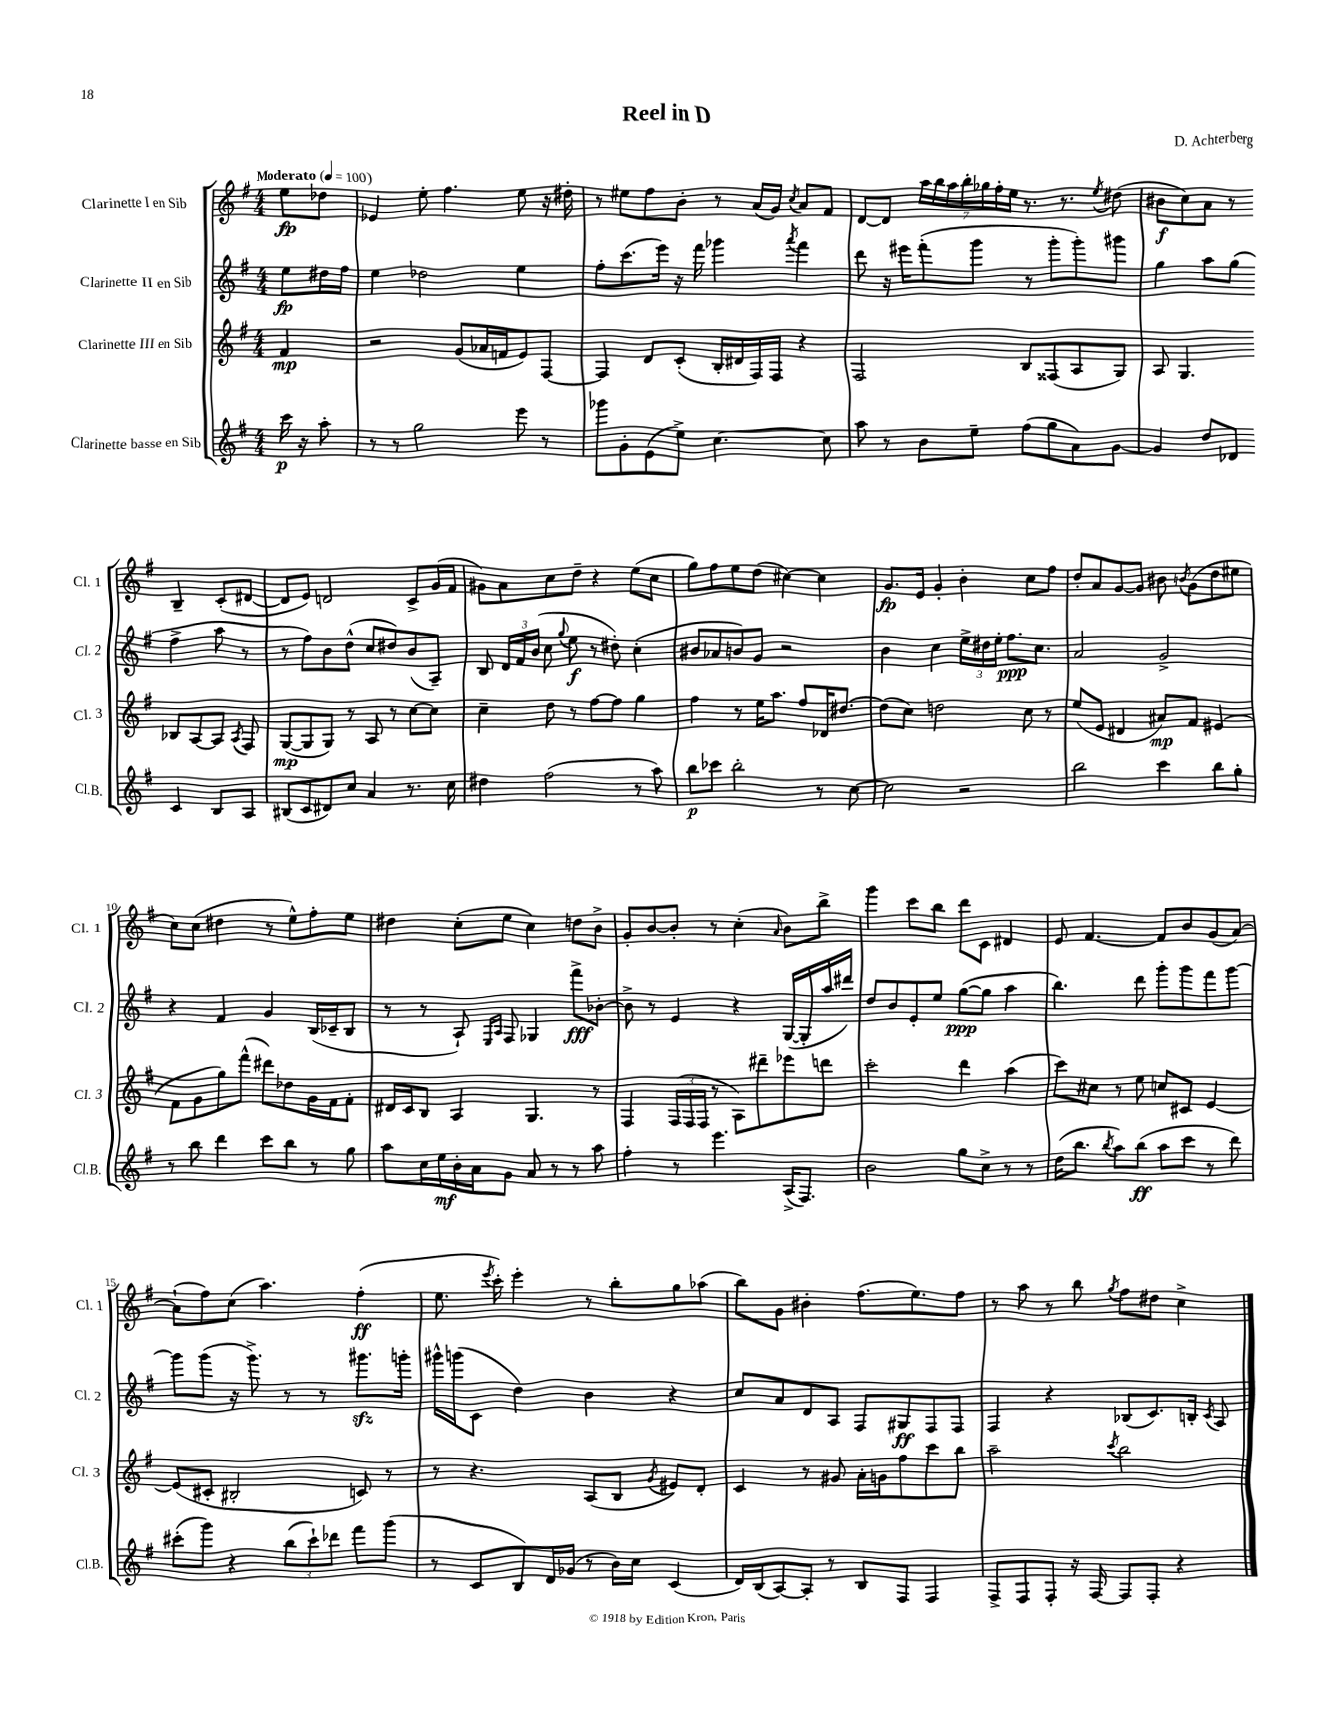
\header { title = "Reel in D" composer = "D. Achterberg" }
<<
\new StaffGroup <<
\new Staff = "s0" \with { instrumentName = "Clarinette I en Sib" shortInstrumentName = "Cl. 1" } {
    \clef treble \key g \major \numericTimeSignature \time 4/4 \partial 4 \tempo "Moderato" 4 = 100
    \autoBeamOff e''8[\fp des''8] |
    ees'4 e''8-. fis''4. e''8 r16 dis''16-. |
    r8 eis''8[ fis''8 b'8]-. r8 a'16[( g'16]) \acciaccatura { c''8 } a'8[ fis'8] |
    d'8[~ d'8] \tuplet 7/4 { a''16[ b''16 a''16 b''16-. ges''16 fis''16-. e''16] } r8. r8. \acciaccatura { e''8 } dis''8( |
    bis'8[\f c''8) a'8] r8 b4-- c'8[-.( dis'8]~ |
    dis'8[ e'8]) d'2 c'8[-> g'16( fis'16] |
    gis'8[) a'8 c''8 d''8]-- r4 e''8[( c''8] |
    g''8[) fis''8 e''8 d''8]( cis''4~) cis''4 |
    g'8.[\fp e'16] g'4-. b'4-. c''8[ fis''8] |
    d''8[-. a'8 g'8~ g'8] bis'8 \acciaccatura { b'8 } g'8[( d''8 eis''8] |
    c''8[) c''8]( dis''4 r8 e''8[-^) fis''8-. e''8] |
    dis''4 c''8[-.( e''8] c''4) d''8[ b'8]-> |
    g'8[-. b'8~ b'8]-. r8 c''4-.( \grace { a'16 } b'8[) b''8]-> |
    g'''4 c'''8[ b''8] d'''8[ c'8] dis'4 |
    e'8 fis'4.~ fis'8[ b'8 g'8( a'8]~) |
    a'8[-!( fis''8) c''8]( a''4.) fis''4-.\ff( |
    e''8. \acciaccatura { e'''8 } c'''16-.) e'''4-. r8 b''8[-. g''8 aes''8]( |
    b''8[) g'8] bis'4-. fis''8.[( e''8.) fis''8] |
    r8 a''8 r8 b''8 \acciaccatura { g''8 } fis''8[ dis''8] c''4-> \bar "|." |
}
\new Staff = "s1" \with { instrumentName = "Clarinette II en Sib" shortInstrumentName = "Cl. 2" } {
    \clef treble \key g \major \numericTimeSignature \time 4/4 \partial 4
    \autoBeamOff e''8[\fp dis''16 fis''16] |
    e''4 des''2 e''4 |
    fis''8[-. c'''8.( e'''16]) r16 fis'''16 ges'''4 \acciaccatura { a'''8 } fis'''4 |
    d'''8 r16 eis'''16[ fis'''8-.( g'''8] r8 g'''8[-. g'''8-.) gis'''8] |
    g''4 a''8[ g''8]( fis''4-> a''8 r8 |
    r8 fis''8[) b'8 d''8]-^( c''8[ dis''8) b'8( a8]--) |
    b8 \tuplet 3/2 { d'16[ fis'16 b'16]( } c''8 \appoggiatura { g''8 } e''8\f r8 dis''8-.) c''4-.( |
    bis'8[ aes'8 b'8) g'8] r2 |
    b'4 c''4 \tuplet 3/2 { e''16[-> dis''16 e''16]-. } fis''8.[\ppp c''8.] |
    a'2 g'2-> |
    r4 fis'4 g'4 b16[( ces'16-- b8] |
    r8 r8 a8-!) \grace { e16[ a16] } fis8 ges4 fis'''8[->\fff bes'8]~-. |
    bes'8-> r8 e'4 r4 g16[~( g16-. a''16 dis'''16]) |
    d''8[ b'8 e'8-. e''8] g''8[~\ppp( g''8] a''4 |
    b''4.) d'''8 g'''8[-. g'''8 fis'''8 g'''8]~ |
    g'''8[ g'''8]( r16 g'''8.->) r8 r8 gis'''8.[\sfz g'''16]-. |
    gis'''16[-^ g'''16( c'8] d''4) b'4 r4 |
    c''8[ a'8 d'8 a8] fis8[ gis8\ff fis8 fis8] |
    fis4 r4 bes8[( c'8.) b16]-. \acciaccatura { c'8 } a8 \bar "|." |
}
\new Staff = "s2" \with { instrumentName = "Clarinette III en Sib" shortInstrumentName = "Cl. 3" } {
    \clef treble \key g \major \numericTimeSignature \time 4/4 \partial 4
    \autoBeamOff fis'4\mp |
    r2 g'8[( aes'16 f'16 e'8) fis8]~ |
    fis4 d'8[ c'8]-.( b16[-. dis'16 fis16) fis16] r4 |
    fis2 b8[ fisis8( a8 g8]) |
    a8 g4. bes8[ a8~ a8] \acciaccatura { a8 } fis8 |
    g8[~\mp( g8 g8]) r8 a8 r8 c''8[~ c''8] |
    c''4-- d''8 r8 fis''8[~ fis''8] g''4 |
    fis''4 r8 e''16[ a''8.] fis''8[ des'16 dis''8.]~ |
    dis''8[( c''8]) d''2 c''8 r8 |
    e''8[( e'8] dis'4 ais'8[\mp) fis'8] eis'4( |
    fis'8[ g'8 g''8) fis'''8]-^( dis'''8[) des''8 g'16 fis'16 fis'8]-. |
    dis'16[ c'16 b8] a4 g4. r8 |
    fis4 \tuplet 3/2 { fis16[( fis16 fis16] } r8 a8[) dis'''8-- ees'''8 d'''8] |
    c'''2-. d'''4 a''4( |
    c'''8[) cis''8] r8 e''8 c''8[ cis'8] e'4~ |
    e'8[( cis'8]-. bis2-. c'8) r8 |
    r8 r4. a8[( b8] \acciaccatura { g'8 } eis'8[) d'8]-. |
    c'4 r8 gis'8 a'16[-. g'16 fis''8 c'''8 b''8] |
    a''2-- \acciaccatura { c'''8 } b''2 \bar "|." |
}
\new Staff = "s3" \with { instrumentName = "Clarinette basse en Sib" shortInstrumentName = "Cl.B." } {
    \clef treble \key g \major \numericTimeSignature \time 4/4 \partial 4
    \autoBeamOff c'''16\p r16 a''8-. |
    r8 r8 g''2 e'''8 r8 |
    ges'''8[ g'8-. e'8( e''8]->) c''4.~ c''8 |
    a''8 r8 b'8[ e''8]-- fis''8[( g''8 a'8) g'8]~ |
    g'4 d''8[ des'8] c'4 b8[ a8] |
    bis8[( c'8 dis'8) c''8] a'4 r8. c''16 |
    dis''4 fis''2( r8 a''8) |
    b''8[\p ces'''8] b''2-. r8 c''8~ |
    c''2 r2 |
    b''2 c'''4 b''8[ g''8]-. |
    r8 b''8 d'''4 c'''8[ b''8] r8 g''8 |
    a''8[ c''16 e''16\mf b'16-. a'16 g'8] a'8 r8 r8 a''8 |
    fis''4-. r8 e'''4. a16[->( fis8.]) |
    b'2 g''8[ c''8]-> r8 r8 |
    d''16[( b''8.] \acciaccatura { b''8 } a''8[) b''8]\ff( a''8[ c'''8] r8 d'''8) |
    cis'''8[-.( g'''8]) r4 \tuplet 3/2 { b''8[( cis'''8-!) des'''8] } fis'''8[ g'''8]( |
    r8 c'8[ b8) d'16 ges'16]( r8 b'16[) c''16] c'4( |
    d'16[) b16( a8~) a8]-. r8 b8[ fis8] fis4 |
    fis8[-> fis8 fis8]-. r16 fis16~ fis8[ fis8]-. r4 \bar "|." |
}
>>
>>
